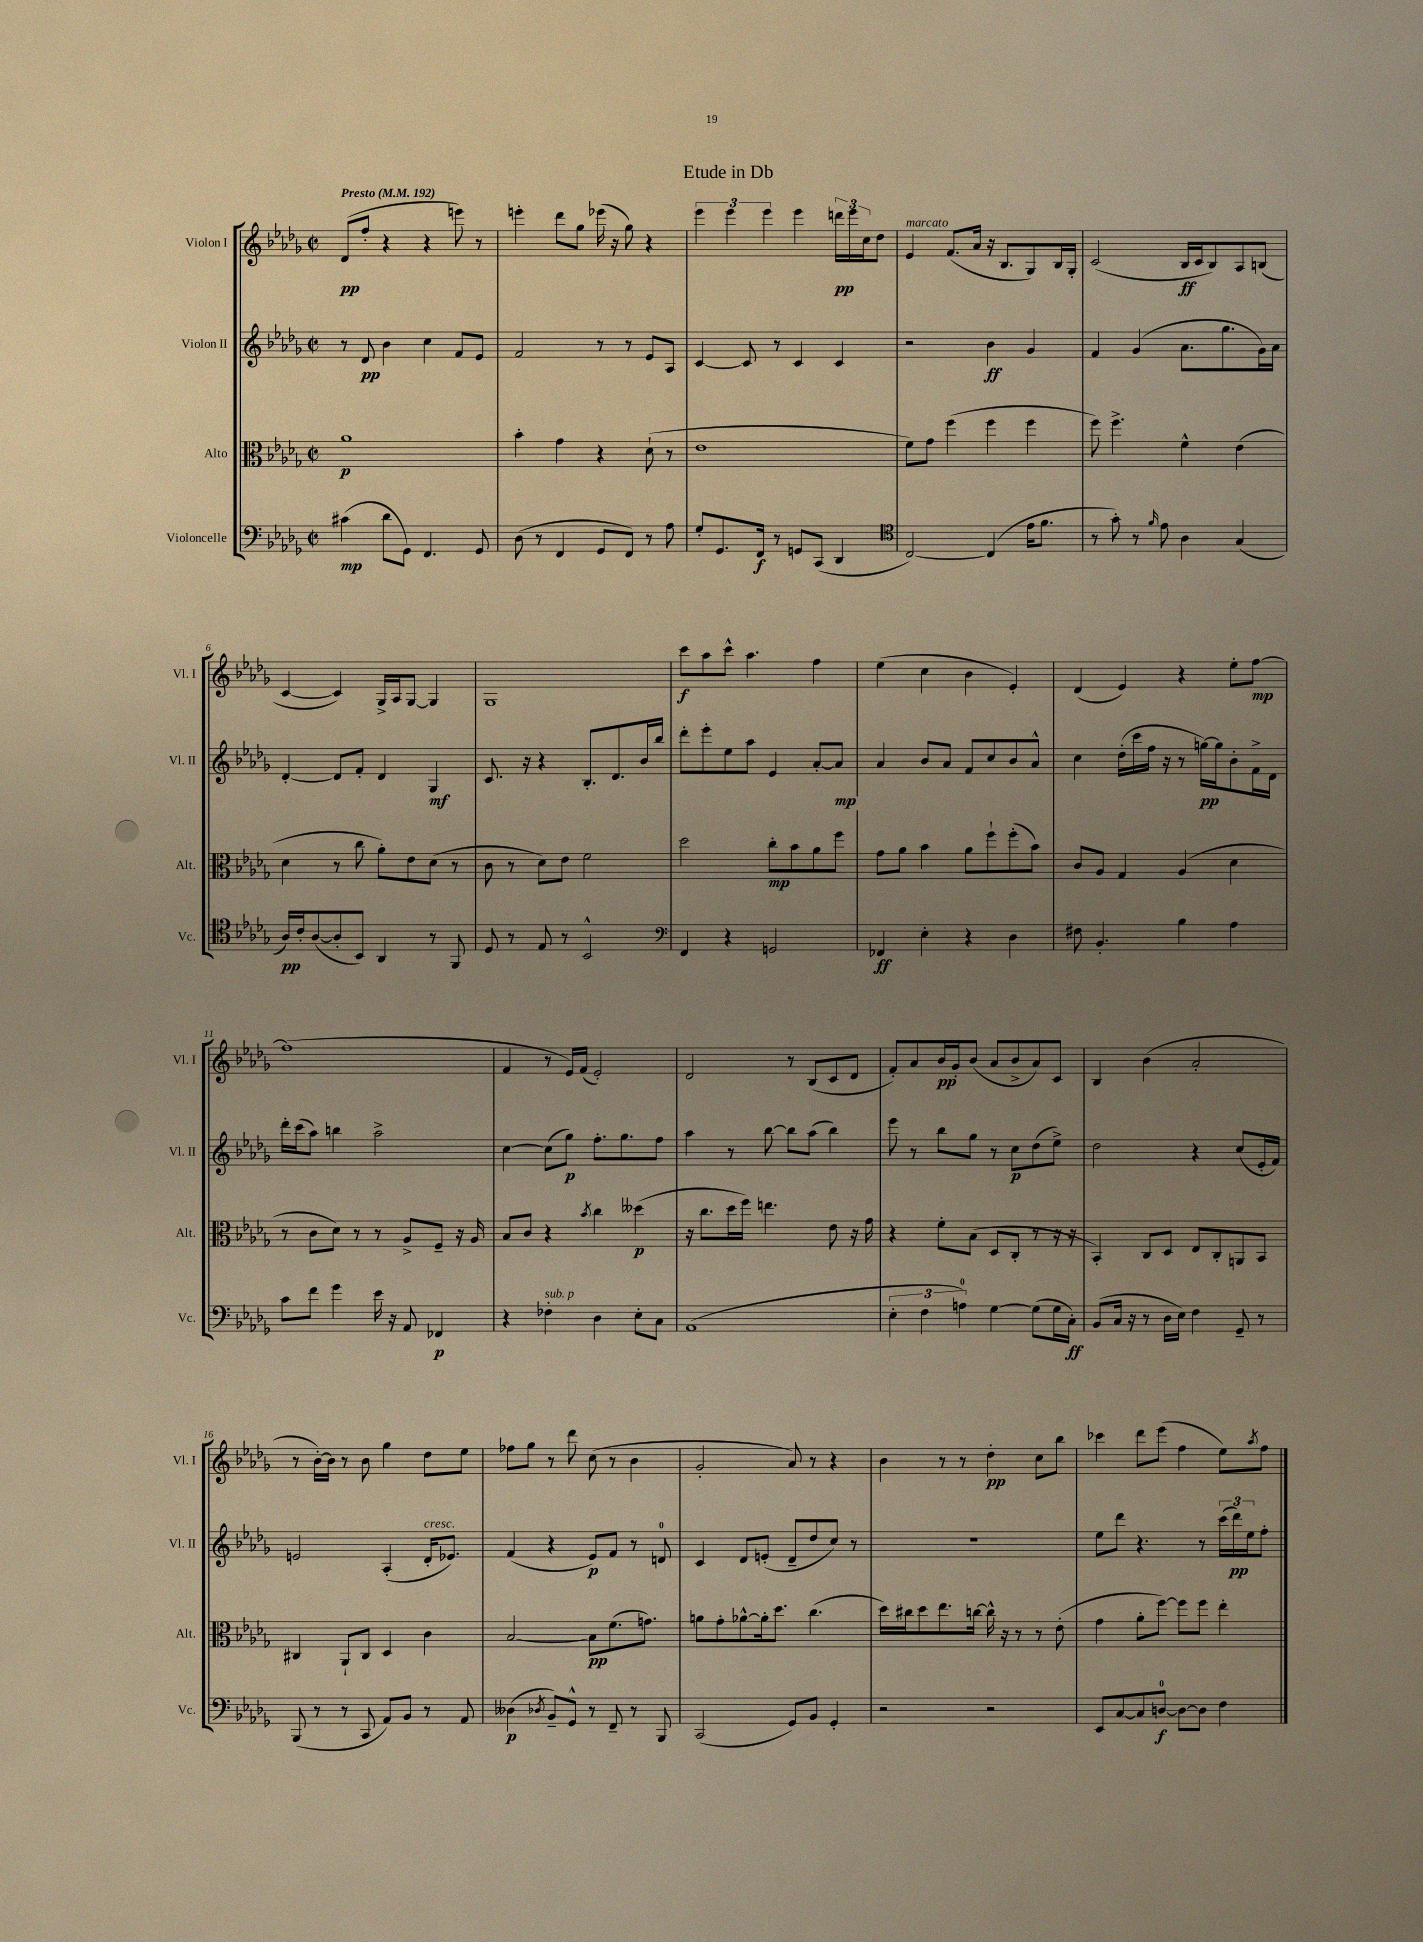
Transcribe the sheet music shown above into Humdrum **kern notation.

**kern	**kern	**kern	**kern
*staff4	*staff3	*staff2	*staff1
*clefF4	*clefC3	*clefG2	*clefG2
*k[b-e-a-d-g-]	*k[b-e-a-d-g-]	*k[b-e-a-d-g-]	*k[b-e-a-d-g-]
*M2/2	*M2/2	*M2/2	*M2/2
*met(c|)	*met(c|)	*met(c|)	*met(c|)
*MM192	*MM192	*MM192	*MM192
(4c#\	1a-	8r	(8d-/L
.	.	8d-/	8ff'/J
8d-\L	.	4b-\	4r
8GG-\J)	.	.	.
4.FF/	.	4cc\	4r
.	.	8f/L	8eee\)
8GG-/	.	8e-/J	8r
=	=	=	=
(8D-\	4b-'\	2f/	4eee'\
8r	.	.	.
4FF/	4g-\	.	8ddd-\L
.	.	.	8gg-\J
8GG-/L	4r	8r	(16eee-\
.	.	.	16r
8FF/J)	.	8r	8gg-\)
8r	(8d-`\	8e-/L	4r
8A-\	8r	8A-/J	.
=	=	=	=
8G-'/L	1e-	[4c/	6eee-\
8.GG-/	.	.	.
.	.	.	6eee-\
.	.	8c/]	.
16FF/Jk	.	.	.
.	.	.	6eee-\
8r	.	8r	.
8GG/L	.	4c/	4eee-\
(8CC/J	.	.	.
4DD-/	.	4c/	24ddd\LL
.	.	.	24eee-\
.	.	.	24cc\J
.	.	.	8dd-\J
=	=	=	=
*clefC4	*	*	*
[2C/)	8f\L)	2r	4e-/
.	8g-\J	.	.
.	(4ff\	.	(8.f/L
.	.	.	16a-/Jk
(4C/]	4ff\	4b-\	16r
.	.	.	8.B-/L
16e-\LK	4ff\	4g-/	8G-/)
8.f\J	.	.	.
.	.	.	16B-/L
.	.	.	16G-'/JJ
=	=	=	=
8r	8ff\)	4f/	(2c/
8g-'\)	4.ff^\	.	.
8r	.	(4g-/	.
16qqf/	.	.	.
8e-\	.	.	.
4A-\	4f^^\	8.a-\L	16B-/LL
.	.	.	16c/J
.	.	.	8B-/)
.	.	8.gg-\	.
(4G-/	(4e-\	.	8A-/
.	.	16g-\L)	(8B/J
.	.	16a-\JJ	.
=	=	=	=
16A-/LL)	4d-\	[4d-'/	[4c/
16c'/J	.	.	.
([8A-/	.	.	.
8A-'/]	8r	8d-/]L	4c/])
8BB-/J)	8cc\	8f'/J	.
4AA-/	8a-'\L)	4d-/	16G-^/LL
.	.	.	16A-/J
.	8e-\	.	[8G-/J
8r	(8d-\J	4G-/	4G-/]
8FF/	8r	.	.
=	=	=	=
8D-/	8c\	8.c/	1G-
8r	8r	.	.
.	.	16r	.
8E-/	8d-\L)	4r	.
8r	8e-\J	.	.
2BB-^^/	2f\	8.B-'/L	.
.	.	8.d-/	.
.	.	16b-/L	.
.	.	16bb-/JJ	.
=	=	=	=
*clefF4	*	*	*
4FF/	2dd-\	8ddd-'\L	8ccc\L
.	.	8eee-'\	8aa-\
4r	.	8ee-\	8ccc^^\J
.	.	8aa-\J	4.aa-\
2GG/	8cc'\L	4e-/	.
.	8b-\	.	.
.	8a-\	[8a-'/L	4ff\
.	8ff\J	8a-/]J	.
=	=	=	=
4FF-/	8g-\L	4a-/	(4ee-\
.	8a-\J	.	.
4E-'\	4b-\	8b-/L	4cc\
.	.	8a-/J	.
4r	8a-\L	8f/L	4b-\
.	8ff`\	8cc/	.
4D-\	(8ff'\	8b-/	4e-'/)
.	8b-\J)	8a-^^/J	.
=	=	=	=
8F#\	8c/L	4cc\	(4d-/
4.BB-'/	8A-/J	.	.
.	4G-/	(16dd-'\LL	4e-/)
.	.	16ccc\	.
.	.	16ff\JJ	.
.	.	16r	.
4B-\	(4A-/	8r	4r
.	.	[16gg\LL)	.
.	.	16gg\]J	.
4A-\	4d-\	8b-'\	8ee-'\L
.	.	16f^\L	[8ff\J
.	.	16d-\JJ	.
=	=	=	=
8c\L	8r	16ddd-'\LL	(1ff]
.	.	(16ccc\J	.
8f\J	8c\L	8aa-\J)	.
4g-\	8d-\J)	4bb\	.
.	8r	.	.
16e-\	8r	2aa-^\	.
16r	.	.	.
8AA-/	8A-^/L	.	.
4FF-/	8F~/J	.	.
.	16r	.	.
.	16A-/	.	.
=	=	=	=
4r	8B-/L	[4cc\	4f/
.	8c/J	.	.
4F-'\	4r	(8cc\]L	8r
.	.	8gg-\J)	16e-/LL)
.	.	.	(16f/JJ
.	8qb-/	.	.
4D-\	4cc\	8.ff'\L	2e-'/)
.	.	8.gg-\	.
8E-'\L	(4dd--\	.	.
8C\J	.	8ff\J	.
=	=	=	=
(1AA-	16r	4aa-\	2d-/
.	8.cc\L	.	.
.	16dd-\L	8r	.
.	16ff\JJ)	.	.
.	4.ee\	[8bb-\	.
.	.	8bb-\]L	8r
.	.	(8aa-\J	(8B-/L
.	8e-\	4bb-\)	8c/
.	16r	.	8d-/J
.	16g-\	.	.
=	=	=	=
6E-'\	4r	8eee-\	8f'/L)
.	.	8r	8a-/
6F\	.	.	.
.	8f'\L	8bb-\L	16b-/L
.	.	.	16g-'/J
6A\)	.	.	.
.	(8B-\J	8gg-\J	(8b-/J
[4G-\	8D-/L	8r	8a-/L
.	8C'/J	8cc\L	8b-^/
(8G-\]L	8r	(8dd-\	8a-/)
16G-\L	16r	8ee-^\J)	8c/J
16C'\JJ)	16r	.	.
=	=	=	=
(8BB-/L	4BB-'/)	2dd-\	4B-/
16C/Jk	.	.	.
16r	.	.	.
8r	8C/L	.	(4b-\
16D-\LL	8D-/J	.	.
16E-\JJ)	.	.	.
4F\	8E-/L	4r	2a-'/
.	8C'/	.	.
8GG-~/	8AA/	(8cc/L	.
8r	8BB-/J	16e-'/L	.
.	.	16f/JJ)	.
=	=	=	=
(8BBB-/	4C#/	2e/	8r
8r	.	.	[16b-'\LL)
.	.	.	16b-\]JJ
8r	8AA-`/L	.	8r
8CC/	8C#/J	.	8b-\
8AA-/L)	4D-/	(4A-'/	4gg-\
8BB-/J	.	.	.
8r	4c\	16d-'/LK	8dd-\L
.	.	8.e-/J)	.
8AA-/	.	.	8ee-\J
=	=	=	=
(4D--\	[2B-/	(4f/	8ff-\L
.	.	.	8gg-\J
8qD-/	.	.	.
8BB-~/L)	.	4r	8r
8GG-^^/J	.	.	8ddd-\
8r	8B-\]L	8e-/L)	(8cc\
8FF~/	(8.f\	8f/J	8r
8r	.	8r	4b-\
.	8.g\J)	.	.
8BBB-/	.	8d/	.
=	=	=	=
(2CC/	8a\L	4c/	2g-'/
.	8g-'\	.	.
.	[8a-^^\	8d-/L	.
.	16a-'\]k	(8e'/J	.
.	8.dd-\J	.	.
8GG-/L)	.	8d-~/L	8a-/)
8BB-/J	(4.cc\	8dd-/	8r
4GG-'/	.	8cc/J)	4r
.	.	8r	.
=	=	=	=
2r	16dd-\LL)	1r	4b-\
.	16cc#\J	.	.
.	8dd-\	.	.
.	8.ee-\	.	8r
.	.	.	8r
.	[16cc\Jk	.	.
2r	16cc^^\]	.	4dd-'\
.	16r	.	.
.	8r	.	.
.	8r	.	8cc\L
.	(8e-'\	.	8bb-\J
=	=	=	=
8EE-/L	4g-\	8ee-\L	4ccc-\
[8C/	.	8ddd-\J	.
8C/]	8a-'\L	4.r	8ddd-\L
[8D/J	[8ff\J)	.	(8eee-\J
8D\_L	8ff\]L	.	4ff\
8D\]J	8ff\J	8r	.
4F\	4ee-'\	(24ccc\LL	8ee-\L)
.	.	24ddd-\)	.
.	.	24ee-\J	.
.	.	.	8qaa-/
.	.	8ff'\J	8ff\J
==	==	==	==
*-	*-	*-	*-
